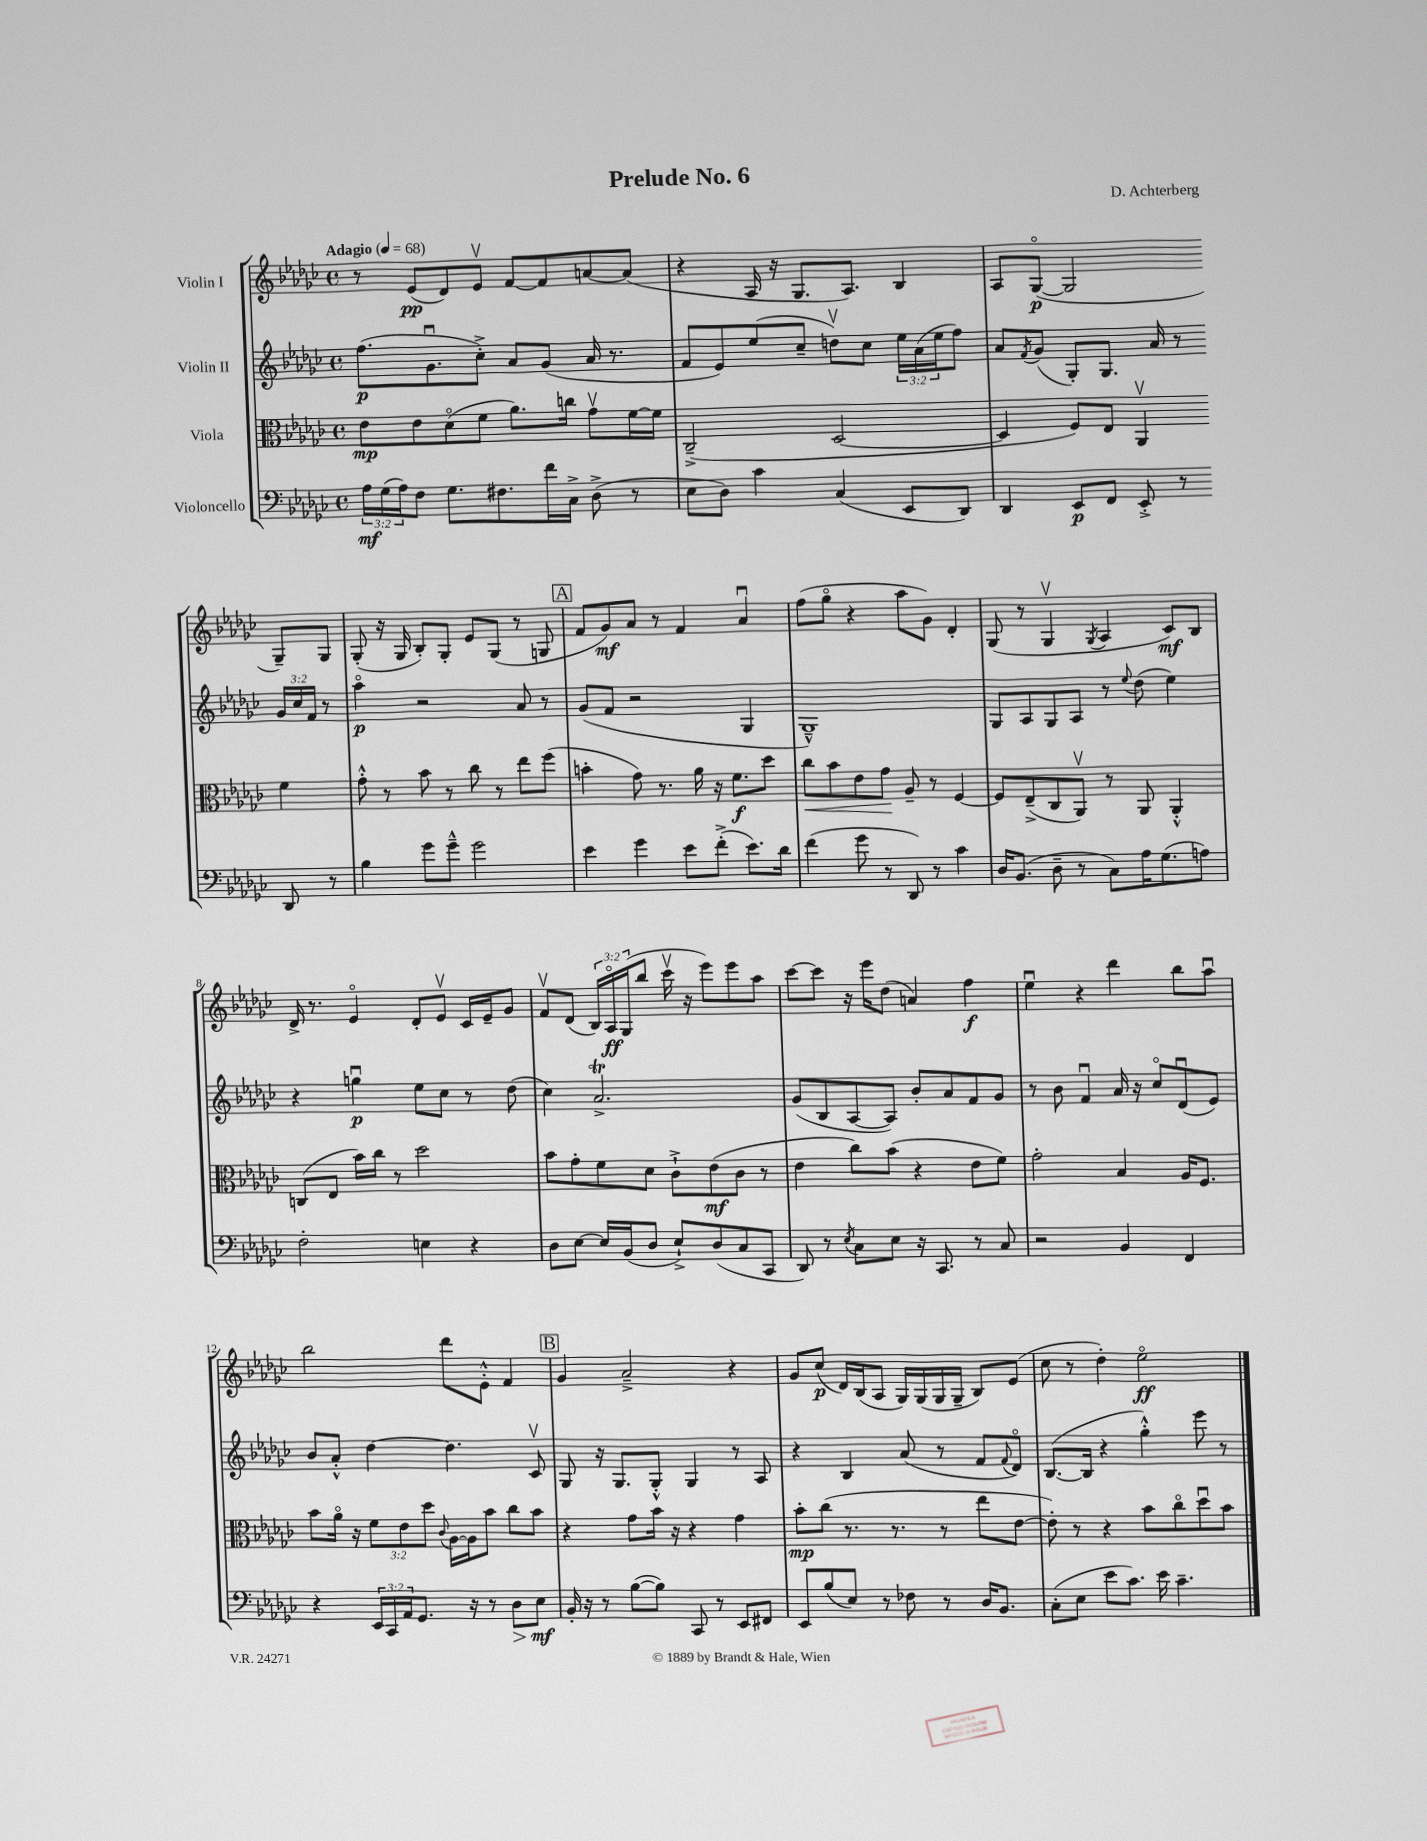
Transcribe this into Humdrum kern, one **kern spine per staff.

**kern	**kern	**kern	**kern
*staff4	*staff3	*staff2	*staff1
*clefF4	*clefC3	*clefG2	*clefG2
*k[b-e-a-d-g-c-]	*k[b-e-a-d-g-c-]	*k[b-e-a-d-g-c-]	*k[b-e-a-d-g-c-]
*M4/4	*M4/4	*M4/4	*M4/4
*met(c)	*met(c)	*met(c)	*met(c)
*MM68	*MM68	*MM68	*MM68
24A-\LL	8e-\L	(8.ff\L	8r
(24G-\	.	.	.
24A-\J)	.	.	.
8F\J	8e-\	.	(8e-/L
.	.	8.g-u\	.
8.G-\L	(8d-o\	.	8d-/)
.	8f\J	8cc-'^\J)	8e-v/J
8.F#\	.	.	.
.	8.a-\L)	8a-/L	[8f/L
16f\L	.	(8g-/J	8f/]
16C-^\JJ	16cc\Jk	.	.
(8D-^\	8g-v\L	16a-/	[8a/
.	.	8.r	.
8r	[16f\L	.	(8a/]J
.	16f\]JJ	.	.
=	=	=	=
8E-\L	(2C-~^/	8f/L	4r
8D-\J)	.	8e-/)	.
4c-\	.	(8ee-/	16A-/
.	.	.	16r
.	.	8cc-~/J	8.G-/L
(4C-/	[2D-/	8ddv\L)	.
.	.	.	8.A-/J)
.	.	8cc-\J	.
8EE-/L	.	24ee-\LL	4B-/
.	.	(24a-\	.
.	.	24ee-\J	.
8DD-/J)	.	8ff\J)	.
=	=	=	=
4DD-/	4D-/]	8a-/L	8A-/L
.	.	8qf/	.
.	.	(8g-/J	([8G-o/J
8EE-/L	8F/L)	8G-'/L)	2G-/]
8FF/J	8E-/J	8.G-/J	.
8EE-'^/	4AA-v/	.	.
.	.	16a-/	.
8r	.	8r	.
8DD-/	4f\	24g-/LL	8G-~/L)
.	.	24cc-/	.
.	.	24f/JJ	.
8r	.	8r	8G-/J
=	=	=	=
4B-\	8g-'^^\	4aa-o\	(8G-'/
.	8r	.	16r
.	.	.	16G-/
8g-\L	8b-\	2r	8B-'/L)
8g-~^^\J	8r	.	8G-'/J
2g-\	8cc-\	.	8e-/L
.	8r	.	(8G-/J
.	8ee-\L	8a-/	8r
.	(8ff\J	8r	8G/
=	=	=	=
4e-\	4b'\	(8g-/L	8f/L
.	.	8f/J	8g-/)
4g-\	8g-\)	2r	8a-/J
.	8.r	.	8r
8e-\L	.	.	4f/
.	16a-\	.	.
(8f'^\J	16r	.	.
.	8.f\L	.	.
8.e-\L)	.	4G-/	4a-u/
.	8dd-\J	.	.
16d-\Jk	.	.	.
=	=	=	=
(4f\	8cc-\L	1G-~^^)	(8ff\L
.	8b-\	.	8gg-o\J
8g-\	8e-\	.	4r
8r	8g-\J	.	.
8DD-/)	8A-~/	.	8aa-\L
8r	8r	.	8g-\J)
4c-\	[4F/	.	4d-'/
=	=	=	=
16D-/LK	8F/]L	8G-/L	(8G-/
(8.BB-/J	.	.	.
.	(8E-~^/	8A-/	8r
8D-~\	8C-/	8G-/	4G-v/
8r	8AA-v/J)	8A-/J	.
.	.	.	8qG-/
8C-\L)	8r	8r	4A-/
.	.	8qqee-/	.
16A-\K	8AA-/	(8dd-\	.
(8.G-\	.	.	.
.	4AA-'^^/	4ee-\)	8c-/L)
8A\J)	.	.	8B-/J
=	=	=	=
2F'\	(8C/L	4r	16d-^/
.	.	.	8.r
.	8E-/J	.	.
.	16b-\LL)	4ggu\	4e-o/
.	16cc-\JJ	.	.
.	8r	.	.
4E\	2dd-\	8ee-\L	8d-'/L
.	.	8cc-\J	8e-v/J
4r	.	8r	16c-/LL
.	.	.	16e-~/J
.	.	(8dd-\	8g-/J
=	=	=	=
8D-\L	8b-\L	4cc-\)	8fv/L
[8E-\J	8g-'\	.	(8d-/J
16E-/]LL	8f\	2.a-^/	24B-/LL)
.	.	.	24A-o/
(16BB-/J	.	.	.
.	.	.	(24G-/J
8D-/J	8d-\J	.	8bb-/J
8E-`^/L)	8c-`^\L	.	16ccc-v\
.	.	.	16r
(8D-/	(8e-\	.	8eee-\L)
8C-/	8c-\J	.	8eee-\
8CC-/J	8r	.	8aa-\J
=	=	=	=
8DD-/)	4e-\	(8g-/L	[8ccc-\L
8r	.	8B-/	8ccc-\]J
8qE-/	.	.	.
8C-\L	8cc-\L)	[8A-/	16r
.	.	.	16eee-\LK
8E-\J	(8b-\J	8A-/]J)	(8dd-\J
16r	4r	8b-'/L	4a/)
8.CC-/	.	.	.
.	.	8a-/	.
8r	8e-\L	8f/	4ff\
8C-/	8f\J)	8g-/J	.
=	=	=	=
2r	2g-'\	8r	4ee-u\
.	.	8b-\	.
.	.	4fu/	4r
4BB-/	4B-/	16a-/	4ddd-\
.	.	16r	.
.	.	8cc-o/L	.
4FF/	16A-/LK	(8d-u/	8bb-\L
.	8.F/J	.	.
.	.	8e-/J)	8aa-u\J
=	=	=	=
4r	8b-\L	8b-/L	2bb-\
.	16a-o\Jk	8a-'^^/J	.
.	16r	.	.
24EE-/LL	12f\L	[4dd-\	.
24CC-/	.	.	.
24AA-/J	12e-\	.	.
8.GG-/J	.	.	.
.	12dd-\J	.	.
.	8qqc-/	.	.
.	[16A-\LL	4.dd-\]	8ddd-\L
16r	16A-\]J	.	.
8r	8b-\J	.	8e-'^^\J
8D-\L	8cc-\L	.	4f/
8E-\J	8b-\J	8c-v/	.
=	=	=	=
16BB-'/	4r	8G-/	4g-/
16r	.	.	.
8r	.	16r	.
.	.	8.G-/L	.
([8B-\L	8g-\L	.	2a-~^/
8B-\]J)	16b-\Jk	8G-'^^/J	.
.	16r	.	.
8CC-/	4r	4G-/	.
8r	.	.	.
8EE-/L	4g-\	8r	4r
8FF#/J	.	8A-/	.
=	=	=	=
8EE-/L	8b-'\L	4r	8g-/L
(8B-/	(8cc-\J	.	(8cc-/J
8E-/J)	8.r	4B-/	16d-/LL)
.	.	.	(16B-/J
8r	.	.	8A-/J
.	8.r	.	.
8F-\	.	(8a-/	16G-/LL)
.	.	.	(16G-/
8r	8r	8r	16G-/
.	.	.	16G-~/JJ
16D-/LK	8ee-\L	8f/L	8B-/L)
8.BB-/J	.	.	.
.	.	8qqf/	.
.	[8e-\J	8d-o/J)	(8e-/J
=	=	=	=
(8C-'\L	8e-'\])	([8.B-/L	8cc-\
8E-\J	8r	.	8r
.	.	16B-/]Jk	.
8e-\L	4r	4r	4dd-'\)
8.c-\J)	.	.	.
.	8b-\L	4gg-'^^\)	2ee-o\
16e-\	.	.	.
4.c-~\	8cc-o\	.	.
.	8dd-u\	8eee-\	.
.	8b-\J	8r	.
==	==	==	==
*-	*-	*-	*-
